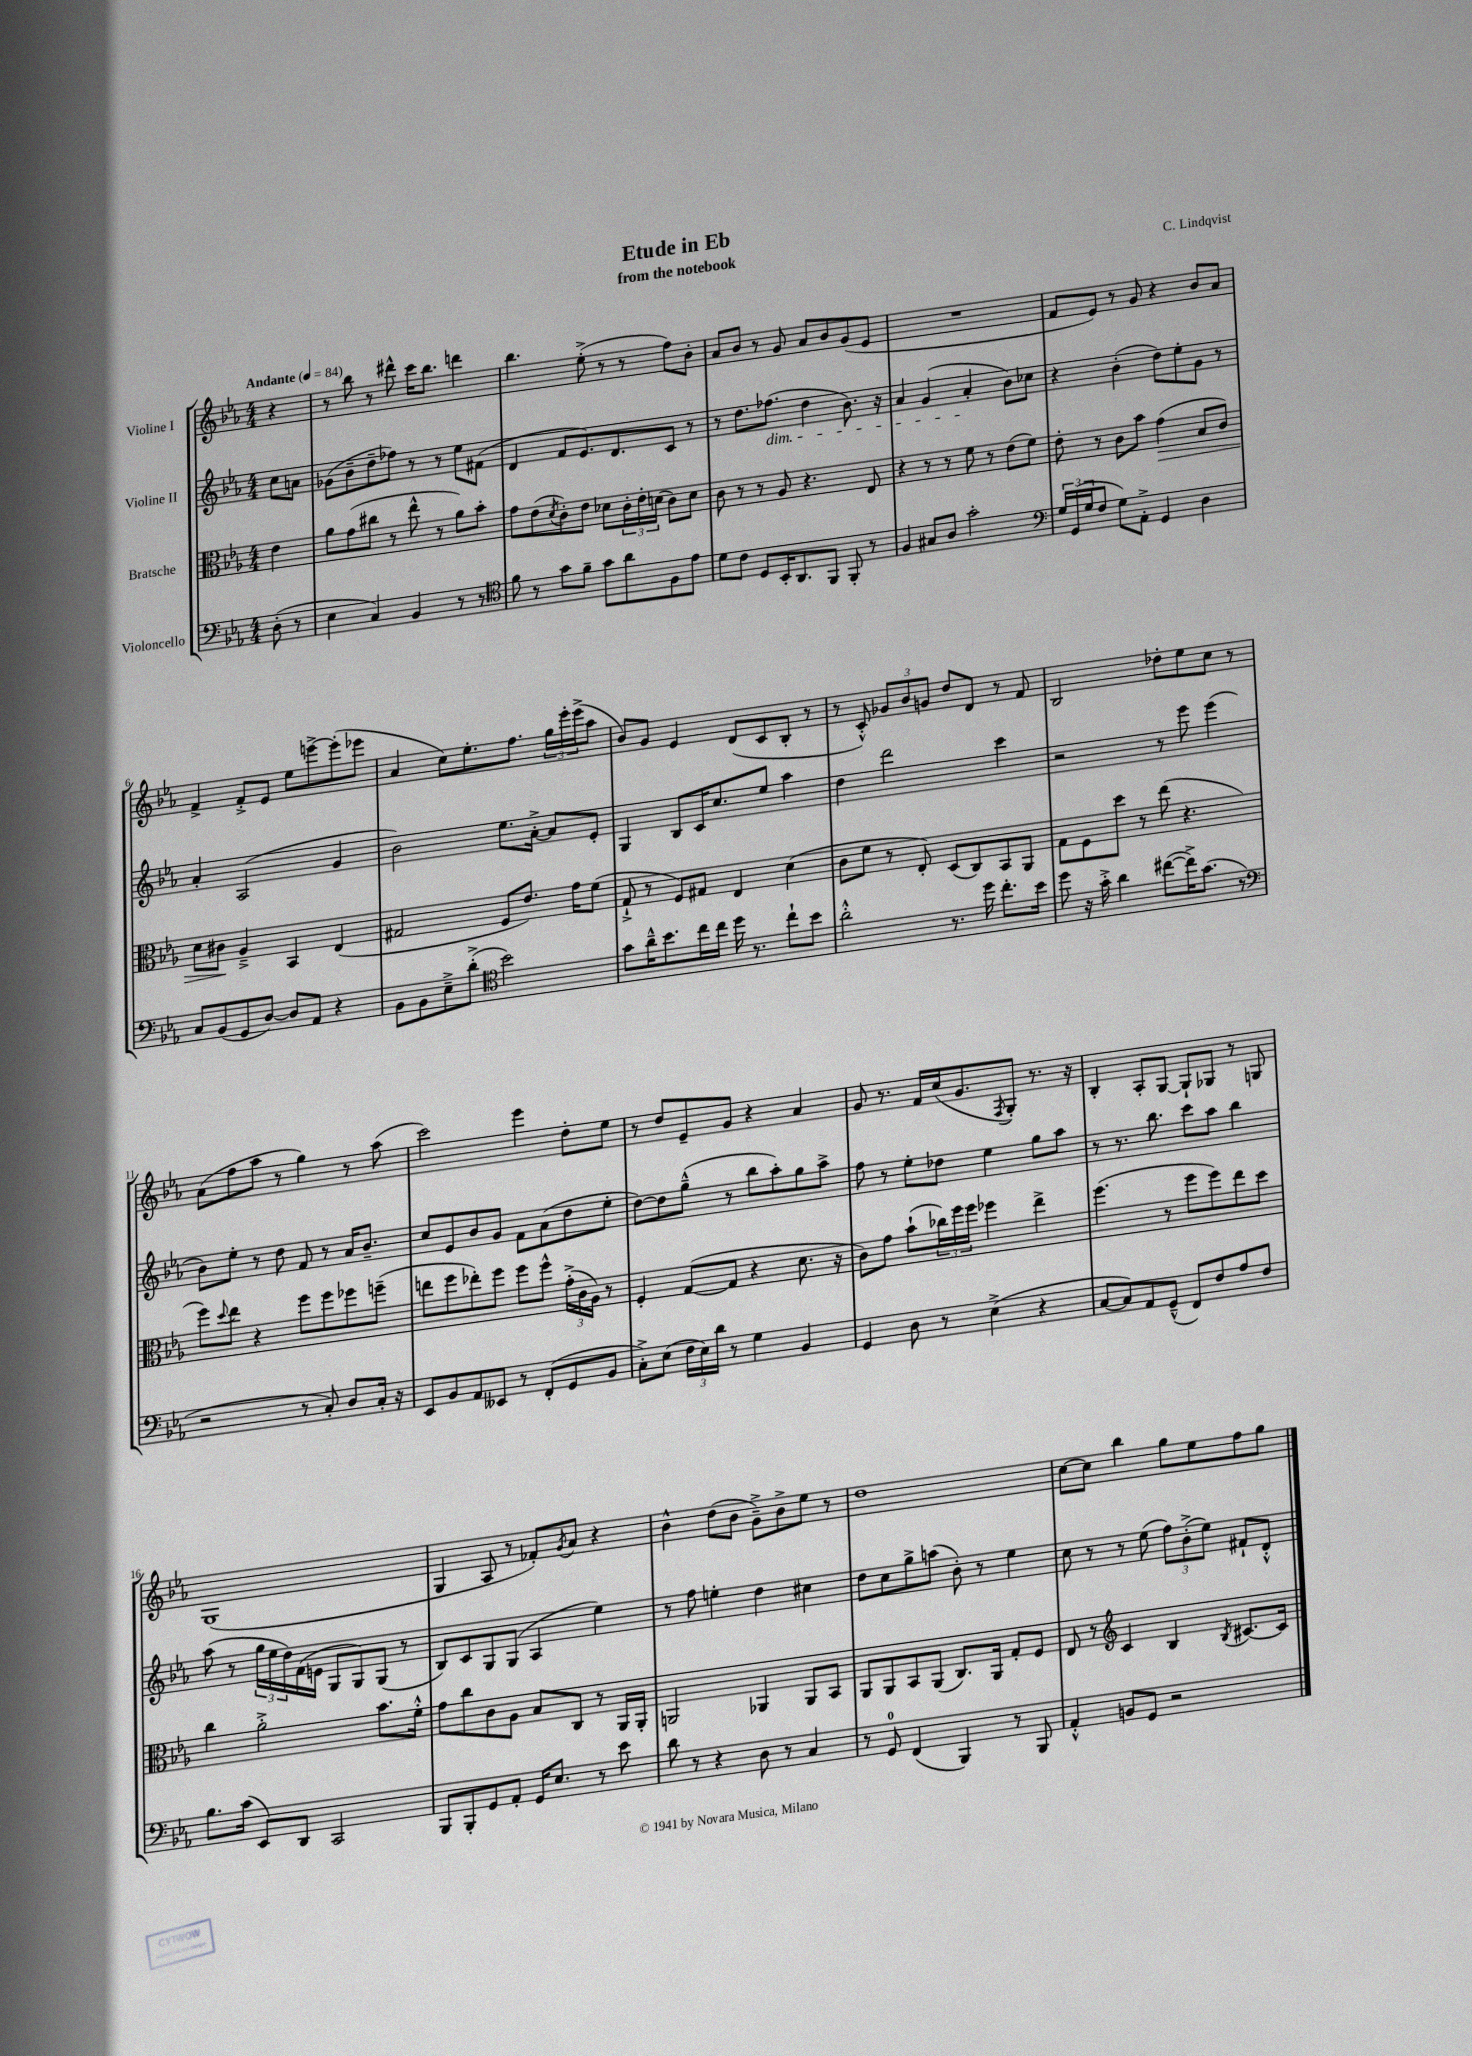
\header { title = "Etude in Eb" composer = "C. Lindqvist" subtitle = "from the notebook" }
<<
\new StaffGroup <<
\new Staff = "s0" \with { instrumentName = "Violine I" } {
    \clef treble \key ees \major \numericTimeSignature \time 4/4 \partial 4 \tempo "Andante" 4 = 84
    r4 |
    r8 bes''8 r8 dis'''8-^ c'''16 bes''8. d'''4 |
    bes''4. ees''8-.->( r8 r8 f''8) bes'8-. |
    aes'8 bes'8 r8 g'8 aes'8 bes'8 g'8( ees'8 |
    R1 |
    f'8 ees'8) r8 g'8 r4 bes'8 aes'8 |
    f'4-> f'8-.-> ees'8 ees''8 e'''8~-> e'''8-.( ees'''8 |
    aes'4 c''8) ees''8.-. f''8. \tuplet 3/2 { g''16 ees'''16-. ees'''16->( } aes''8 |
    bes'8) g'8 ees'4 d'8( c'8 bes8-. r8 |
    r8 c'8-.-^) \tuplet 3/2 { ges'8 bes'8 g'8 } d''8 d'8 r8 f'8 |
    bes2 des''8-. ees''8 c''8 r8 |
    aes'8( f''8 aes''8 r8 g''4) r8 aes''8( |
    c'''2) ees'''4 d''8-. ees''8 |
    r8 d''8 ees'8-- g'8 r4 aes'4 |
    g'8 r8. f'16 c''16( g'8. \acciaccatura { f8 } g8-.) r8. r16 |
    bes4-. aes8-. g8~ g8-! ges8 r8 g8 |
    g1( |
    g4 aes8 r8 fes'8-.) \acciaccatura { g'8 } aes'8 r4 |
    bes'4-^ d''8( bes'8 g'8--->) bes'8-> ees''8 r8 |
    d''1 |
    c''8~ c''8 bes''4 g''8 ees''8 f''8 g''8 \bar "|." |
}
\new Staff = "s1" \with { instrumentName = "Violine II" } {
    \clef treble \key ees \major \numericTimeSignature \time 4/4 \partial 4
    c''8 a'8 |
    ges'8( bes'8-- d''8-- fes''8) r8 r8 ees''8 fis'8( |
    d'4 f'8 ees'8.) d'8. c'8 r8 |
    r8 d''8. fes''8.\dim( d''4 bes'8.) r16 |
    aes'4 g'4( aes'4-.\! bes'8) ces''8 |
    r4 bes'4-.( d''8) ees''8-. g'8 r8 |
    aes'4-. aes2( g'4 |
    bes'2) ees''8. aes'16~-.-> aes'8 ees'8-. |
    g4 bes8 c'16 c''8. ees''8 aes''4 |
    d''4 d'''2 c'''4 |
    r2 r8 ees'''8 ees'''4( |
    bes'8) ees''8-. r8 d''8 f'8 r8 aes'16 bes'8.-- |
    c''8 ees'8 bes'8 g'8 f'8 aes'8( d''8 ees''8-. |
    d''8~) d''8 g''8---^( r8 bes''8 aes''8-.) g''8 aes''8-> |
    f''8 r8 ees''8-. des''8 ees''4 g''8 aes''8 |
    r8 r8. bes''8. c'''8 aes''8 bes''4 |
    aes''8( r8 \tuplet 3/2 { g''16 ees''16 d''16) } f'16( e'16 g8 g8) g8( r8 |
    bes8) c'8 g8 g8( aes4 ees''4) |
    r8 f''8 e''4-. d''4 cis''4 |
    d''8 c''8 g''8-> a''8( bes'8-.) r8 ees''4 |
    c''8 r8 r8 ees''8( \tuplet 3/2 { f''8) bes'8-.->( ees''8) } fis'8-! d'8-.-^ \bar "|." |
}
\new Staff = "s2" \with { instrumentName = "Bratsche" } {
    \clef alto \key ees \major \numericTimeSignature \time 4/4 \partial 4
    ees'4 |
    aes'8 g'8( cis''8 r8 ees''8-^ r8 aes'8) bes'8-. |
    g'8 ees'8( \acciaccatura { d'8 } c'8-.) ees'8 des'8 \tuplet 3/2 { c'16-. ees'16-. d'16( } c'8) d'8 |
    c'8 r8 r8 aes8 r4. ees8 |
    r4 r8 r8 f'8 r8 ees'8( f'8) |
    ees'8-. r8 c'8 bes'8 g'4\>( bes8 c'8) |
    d'8 cis'8\! aes4---> bes,4 ees4( |
    gis2 f8 ees'8.) g'16 f'8( |
    g8-!-> r8 f8) gis8 ees4 d'4( |
    c'8 f'8 r8 ees8-.) d8( c8) bes,8 aes,8 |
    g8 f8 d''8 r8 ees''8( r4. |
    f''8) \appoggiatura { d''8 } ees''8 r4 f''8 f''8 fes''8 f''8--( |
    e''8 f''8 ees''8-.) f''8 f''8 f''8-^ \tuplet 3/2 { g'16-.->( c'16 aes16) } r8 |
    f4-. g8~( g8 r4 d'8. r16 |
    c'8) g'8 bes'8-!( \tuplet 3/2 { ces''16) f''16 f''16 } fes''4 ees''4-> |
    f''4.( r8 f''8 f''8) ees''8 d''8 |
    c''4 aes'2-.-> bes'8. f'16-.-^ |
    g'8 c''8 c'8 aes8 bes8 c8 r8 aes,16 aes,16-. |
    a,2 aes,4 aes,8 bes,8 |
    aes,8 aes,8 bes,8 aes,8( c8.) aes,16 g8-. f8 |
    ees8 r8 \clef treble c'4 bes4 \acciaccatura { bes8 } cis'8.~ cis'16 \bar "|." |
}
\new Staff = "s3" \with { instrumentName = "Violoncello" } {
    \clef bass \key ees \major \numericTimeSignature \time 4/4 \partial 4
    d8-.( r8 |
    ees4 c4) bes,4 r8 r8 |
    \clef tenor f'8 r8 g'8 f'8-- g'8 aes'8 f8 ees'8 |
    d'8 c'8 d8 bes,16-. aes,8. f,8 f,8-. r8 |
    f4 gis8 aes8 g'2-. |
    \clef bass \tuplet 3/2 { g16 g,16( g16 } f8 g8) aes,8-.-> g,4 d4 |
    c8 bes,8( g,8 d8~) d8 aes,8 r4 |
    bes,8 bes,8 ees8---> d'8-.->( \clef tenor bes'2) |
    g'8 aes'16---^ bes'8. c''16 c''16 d''16 r8. c''8-! bes'8 |
    aes'2-.-^ r8. d''16 c''8.-. bes'16 |
    d''8 r16 g'16-.-> aes'4 cis''8~( cis''16->) g'8.( r8 |
    \clef bass r2 r8 c8-.) d8 c16-. r16 |
    ees,8 bes,8 aes,8 eeses,8 r8 f,8-.( g,8 bes,8 |
    c8-.->) ees8( \tuplet 3/2 { f16 ees16) d'16 } r8 g4 bes,4 |
    g,4 d8 r8 ees4->( r4 |
    c8~ c8) aes,8 g,8---^( f,8) f8 aes8 f8 |
    bes8. c'16( ees,8) d,8 c,2 |
    bes,,8 bes,,8-. g,8 aes,8-. g,16 ees8. r8 ees'8 |
    d'8 r8 r4 d8 r8 c4 |
    r8 g,8-0 f,4( bes,,4) r8 bes,,8 |
    aes,4-.-^ b,8 g,8 r2 \bar "|." |
}
>>
>>
